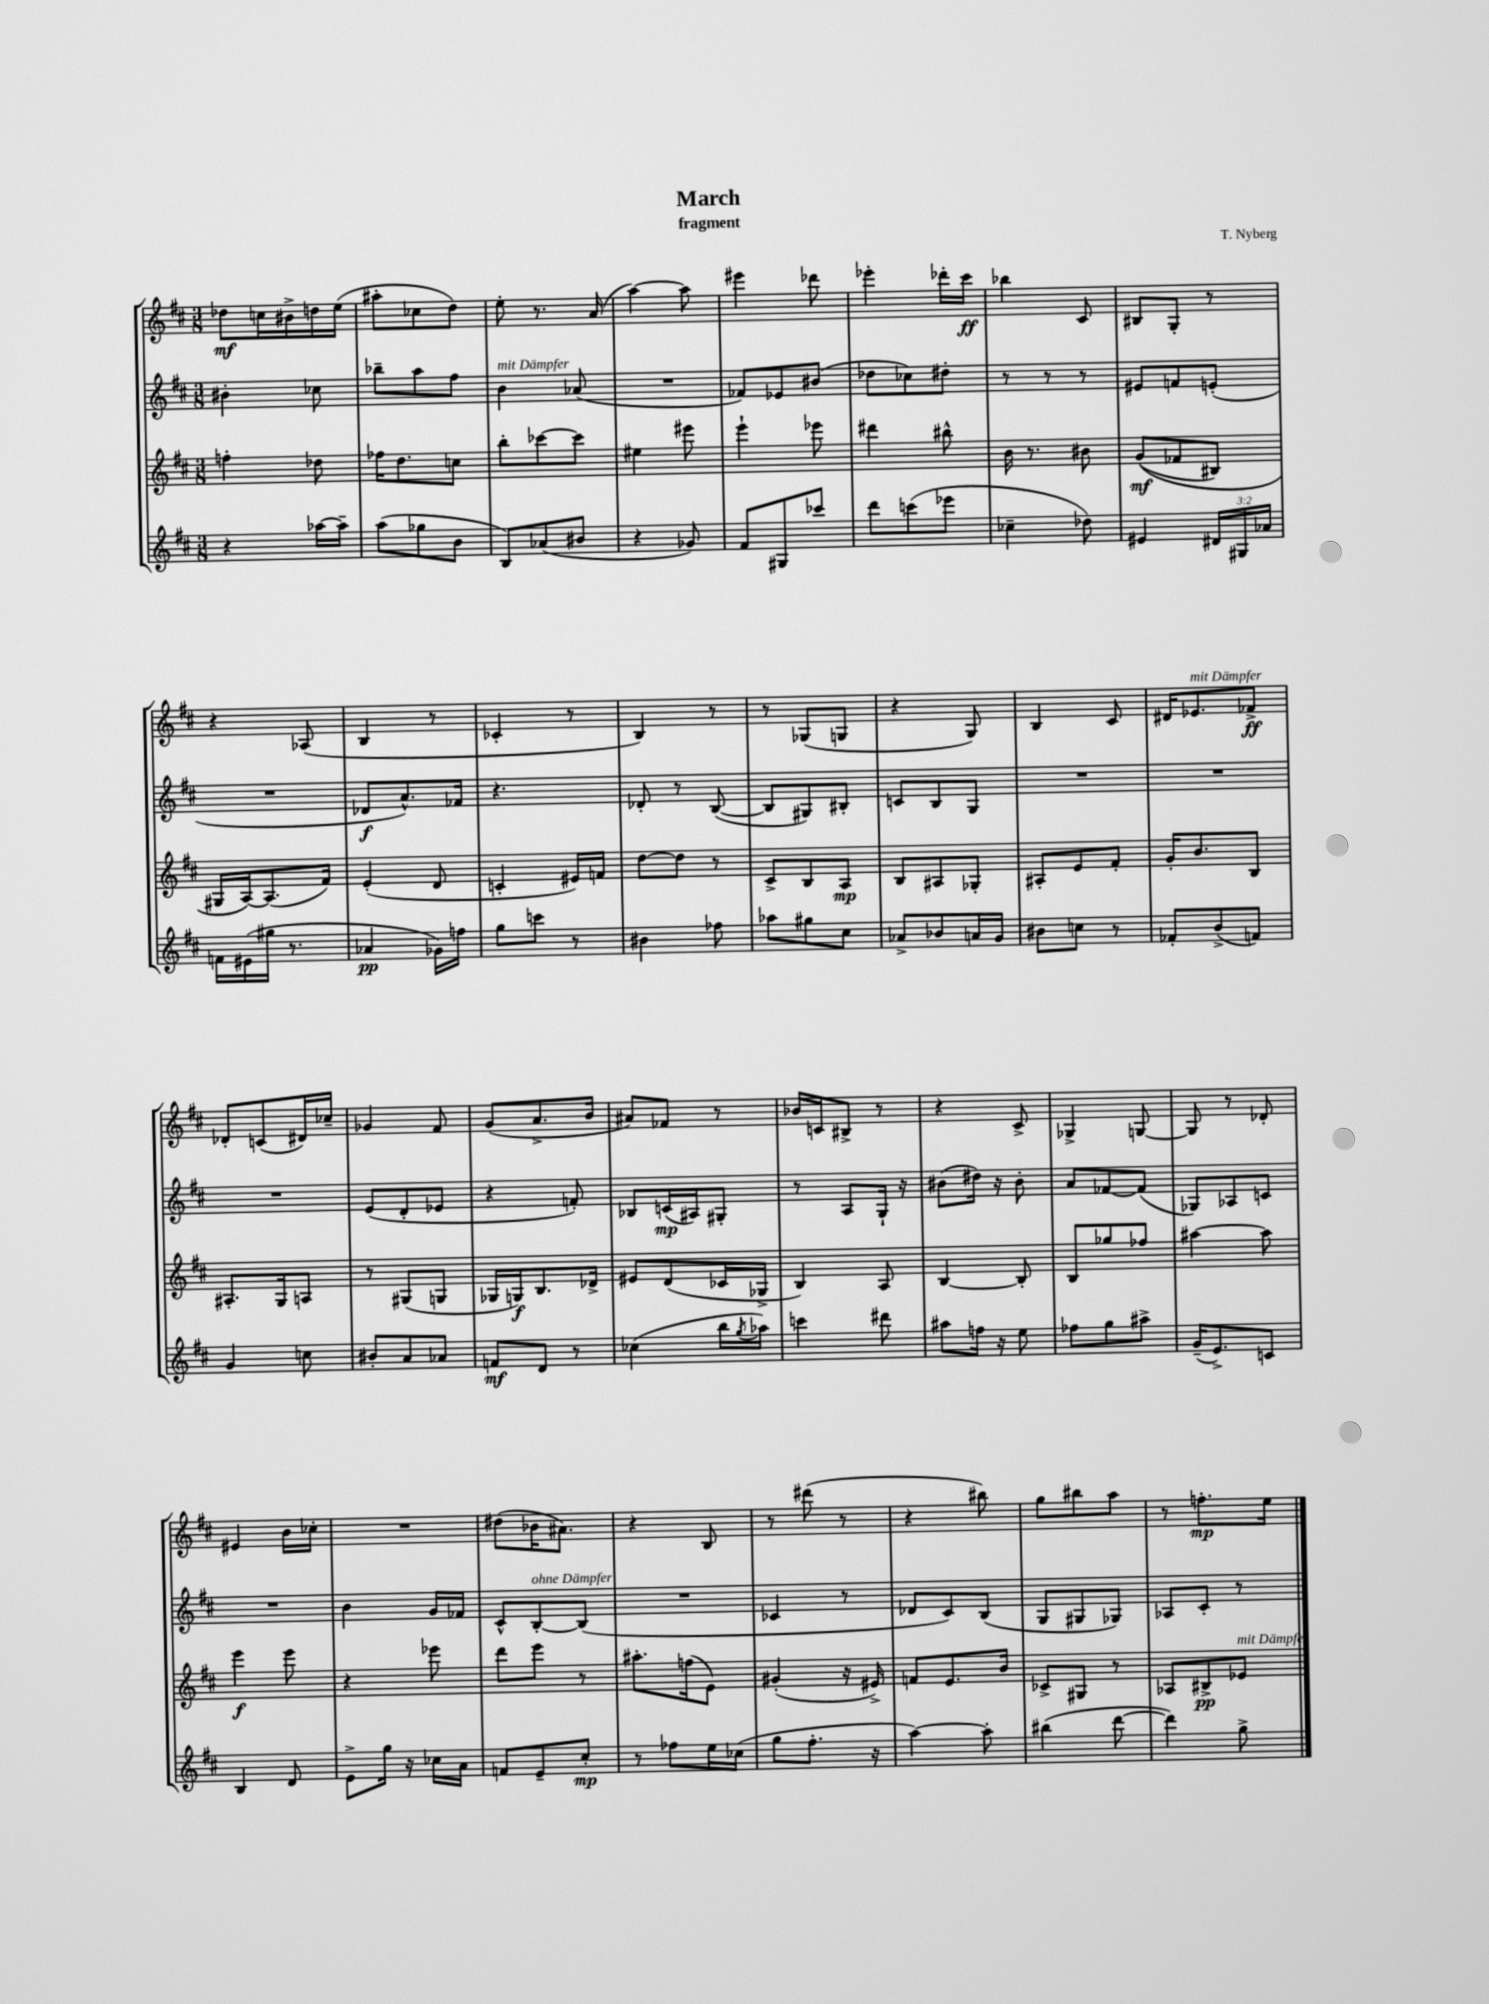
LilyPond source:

\header { title = "March" composer = "T. Nyberg" subtitle = "fragment" }
<<
\new StaffGroup <<
\new Staff = "s0" {
    \clef treble \key d \major \numericTimeSignature \time 3/8
    des''8\mf c''16 bis'16-> d''16 e''16( |
    ais''8-. ces''8 d''8) |
    e''8-. r8. a'16( |
    a''4~) a''8 |
    eis'''4 des'''8 |
    ees'''4-. des'''16-. cis'''16\ff |
    bes''4 cis'8 |
    bis8 g8-. r8 |
    r4 aes8( |
    b4 r8 |
    ces'4-. r8 |
    b4) r8 |
    r8 ges8( g8 |
    r4 g8) |
    b4 cis'8 |
    dis'16 ees'8.^\markup { \italic "mit Dämpfer" } fes'8->\ff |
    des'8-. c'8( dis'16) ces''16-- |
    ges'4 fis'8 |
    g'8( a'8.-> b'16 |
    ais'8) fes'8 r8 |
    bes'16 c'16 bis8-> r8 |
    r4 cis'8-> |
    ges4-> g8~ |
    g8 r8 des'8-. |
    eis'4 b'16 ces''16-. |
    R4. |
    dis''8( bes'16 ais'8.) |
    r4 b8 |
    r8 dis'''8( r8 |
    r4 bis''8) |
    g''8 bis''8 a''8 |
    r8 f''8.-.\mp e''16 \bar "|." |
}
\new Staff = "s1" {
    \clef treble \key d \major \numericTimeSignature \time 3/8
    bis'4-. ces''8 |
    bes''8-- a''8 fis''8 |
    b'4^\markup { \italic "mit Dämpfer" } aes'8( |
    R4. |
    fes'8) ees'8 bis'8( |
    des''8 ces''8) dis''8-. |
    r8 r8 r8 |
    eis'8 f'8 e'8-.( |
    R4. |
    des'8\f a'8.-^) fes'16 |
    r4. |
    des'8-. r8 b8~( |
    b8 gis8) bis8-. |
    c'8 b8 g8 |
    R4. |
    R4. |
    R4. |
    e'8( d'8-. ees'8 |
    r4 f'8-.) |
    bes8 c'16\mp( ais16) gis8-. |
    r8 a8 g16-! r16 |
    bis'8( dis''16) r16 bis'8-. |
    a'8 fes'8~ fes'8( |
    ges8) aes8 c'8 |
    R4. |
    b'4 g'16 fes'16 |
    cis'8-^ b8~-.^\markup { \italic "ohne Dämpfer" } b8( |
    R4. |
    ces'4 r8 |
    des'8 cis'8) b8( |
    g8 gis8 ges8) |
    aes8 cis'8-. r8 \bar "|." |
}
\new Staff = "s2" {
    \clef treble \key d \major \numericTimeSignature \time 3/8
    f''4-. des''8 |
    fes''16 d''8. c''8 |
    b''8-. ces'''8~ ces'''8 |
    eis''4 eis'''8 |
    e'''4-! ees'''8 |
    dis'''4 bis''8-^ |
    b'16 r8. bis'8 |
    g'8\mf(\( fes'8 bis8) |
    gis16 a16~\) a8.( fis'16) |
    e'4-.( d'8 |
    c'4-. eis'16) f'16 |
    d''8~ d''8 r8 |
    cis'8-> b8 a8\mp |
    b8 ais8 ges8-. |
    ais8-. e'8 fis'8-. |
    g'16-. b'8. b8 |
    ais8.-. g16 a8 |
    r8 gis8( g8 |
    ges16 g16\f) b8. des'16-> |
    eis'8 d'8( ces'16 ges16-> |
    b4) a8 |
    b4~ b8-. |
    b8 ges''8 fes''8 |
    ais''4~ ais''8 |
    e'''4\f e'''8 |
    r4 ees'''8 |
    d'''8 e'''8 r8 |
    ais''8.-. f''16( e'8) |
    gis'4-.( r16 eis'16->) |
    f'8 e'8. b'16 |
    ces'8-> gis8 r8 |
    aes8 bis8->\pp ees'8^\markup { \italic "mit Dämpfer" } \bar "|." |
}
\new Staff = "s3" {
    \clef treble \key d \major \numericTimeSignature \time 3/8 \override Staff.TupletNumber.text = #tuplet-number::calc-fraction-text
    r4 aes''16~ aes''16-- |
    a''8( ges''8 b'8 |
    b8) aes'8( bis'8 |
    r4 ges'8) |
    fis'8 gis8 ces'''8 |
    d'''8 c'''8( ees'''8 |
    ces''4-- des''8) |
    eis'4 \tuplet 3/2 { dis'16 gis16 aes'16 } |
    f'16 eis'16( gis''16 r8. |
    aes'4\pp ges'16) f''16 |
    g''8 c'''8 r8 |
    bis'4 fes''8 |
    aes''8 gis''8 cis''8 |
    aes'8-> bes'8 a'16 g'16 |
    bis'8 c''8 r8 |
    fes'8-. b'8->( f'8) |
    g'4 c''8 |
    bis'8-. a'8 aes'8 |
    f'8\mf d'8 r8 |
    ces''4( b''16 \acciaccatura { g''8 } aes''16) |
    c'''4 dis'''8 |
    ais''8 f''16 r16 e''8 |
    fes''8 g''8 ais''8-> |
    g'16--( e'8.->) c'8 |
    b4 d'8 |
    e'8-> g''16 r16 ces''16 a'16 |
    f'8 e'8-- cis''8-.\mp |
    r8 fes''8 e''16 ces''16( |
    g''8 fis''8.-. r16 |
    a''4~) a''8-. |
    bis''4( d'''8~ |
    d'''4) g''8-> \bar "|." |
}
>>
>>
\layout { \context { \Score \remove "Bar_number_engraver" } }
